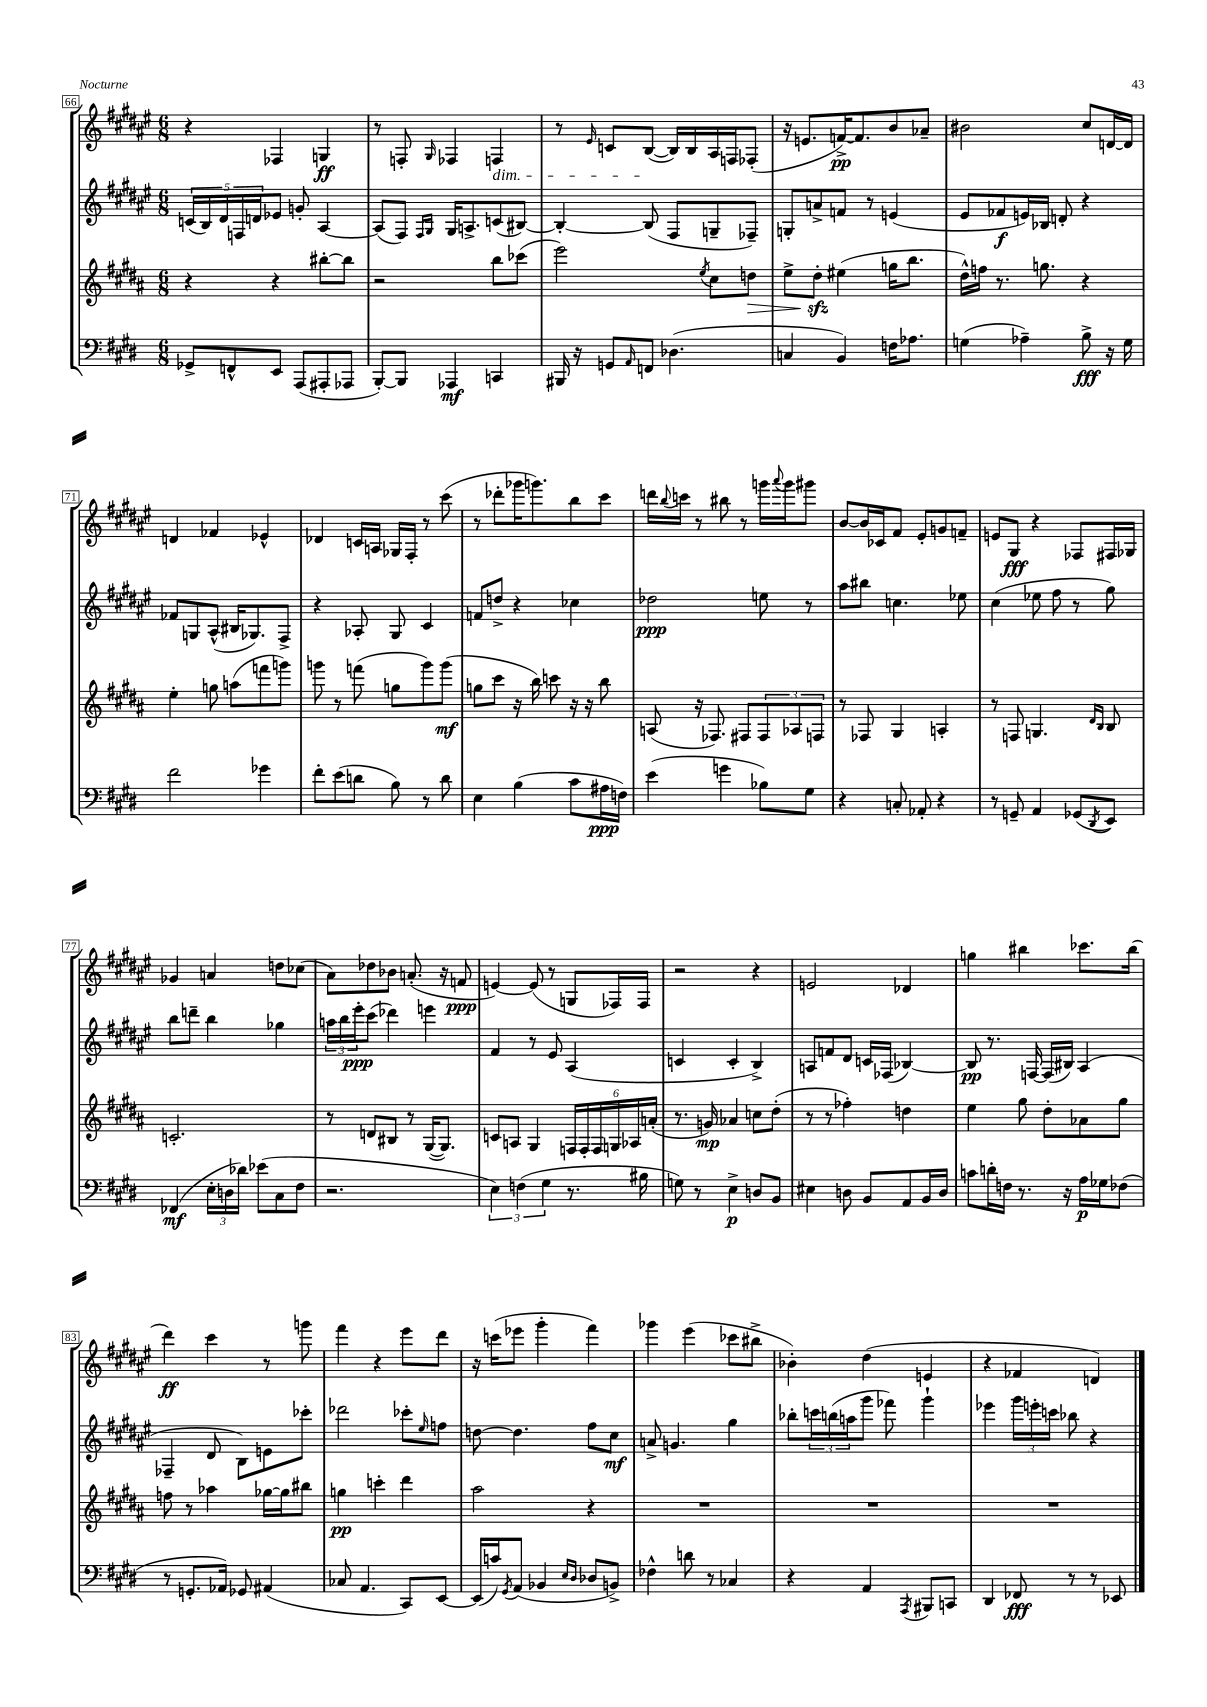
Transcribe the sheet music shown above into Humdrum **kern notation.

**kern	**dynam	**kern	**dynam	**kern	**dynam	**kern	**dynam
*part4	*part4	*part3	*part3	*part2	*part2	*part1	*part1
*staff4	*staff4	*staff3	*staff3	*staff2	*staff2	*staff1	*staff1
*clefF4	*	*clefG2	*	*clefG2	*	*clefG2	*
*k[f#c#g#d#]	*	*k[f#c#g#d#a#]	*	*k[f#c#g#d#a#e#]	*	*k[f#c#g#d#a#e#]	*
*M6/8	*	*M6/8	*	*M6/8	*	*M6/8	*
=66	=66	=66	=66	=66	=66	=66	=66
8GG-X^/L	.	4r	.	(20cn/LL	.	4r	.
.	.	.	.	20B/)	.	.	.
.	.	.	.	20d#/	.	.	.
8FFn^^/	.	.	.	.	.	.	.
.	.	.	.	20Fn/	.	.	.
.	.	.	.	20dn/J	.	.	.
8EE/J	.	4r	.	8e-X/J	.	4F-X/	.
(8AAA/L	.	.	.	8gn'/	.	.	.
8AAA#X'/	.	[8bb#X'\L	.	[4A#/	.	4Gn/	ff
8AAA-X/J	.	8bb#\J]	.	.	.	.	.
=67	=67	=67	=67	=67	=67	=67	=67
[8BBB'/L)	.	2r	.	(8A#/L]	.	8r	.
8BBB/J]	.	.	.	8F#/J)	.	8Fn'/	.
.	.	.	.	16qqF#/LL	.	.	.
.	.	.	.	16qqG#/JJ	.	16qqG#/	.
4AAA-X/	mf	.	.	16G#/KL	.	4F-X/	.
.	.	.	.	8.An^/	.	.	.
!	!	!	!	!	!	!LO:TX:b:i:t=dim.	!
4CCn/	.	8bb\L	.	(8cn/	.	4Fn/	.
.	.	(8ccc-X\J	.	[8B#X/J)	.	.	.
=68	=68	=68	=68	=68	=68	=68	=68
16BBB#X/	.	2eee\)	.	4B#'/_	.	8r	.
16r	.	.	.	.	.	.	.
.	.	.	.	.	.	16qqe#/	.
8GGn/L	.	.	.	.	.	8cn/L	.
16qqAA/	.	.	.	.	.	.	.
8FFn/J	.	.	.	(8B#/]	.	([8B/J	.
(4.D-X\	.	.	.	8F#/L	.	16B/LL])	.
.	.	.	.	.	.	16B/	.
.	.	8qee/	.	.	.	.	.
.	.	8cc#\L	.	8Gn~/	.	16A#/	.
.	.	.	.	.	.	16Fn/J	.
!	!	!	!LO:HP:b	!	!	!	!
.	.	8ddn\J	>	8F-X~/J)	.	(8F-X'/J	.
=69	=69	=69	=69	=69	=69	=69	=69
4Cn/	.	8ee^\L	.	8Gn'/L	.	16r	.
.	.	.	.	.	.	8.en/L	.
.	.	8dd#zz'\J	.	8an^/	.	.	.
4BB/)	.	(4ee#X\	]	8fn/J	.	[16fn^/K)	pp
.	.	.	.	.	.	8.f/]	.
.	.	.	.	8r	.	.	.
16Fn\KL	.	16ggn\KL	.	(4en/	.	8b/	.
8.A-X\J	.	8.bb\J	.	.	.	.	.
.	.	.	.	.	.	8a-X~/J	.
=70	=70	=70	=70	=70	=70	=70	=70
(4Gn\	.	16dd#^^\LL)	.	8e#/L	.	2b#X\	.
.	.	16ffn\JJ	.	.	.	.	.
.	.	8.r	.	8f-X/	f	.	.
4A-X~\)	.	.	.	16en/L)	.	.	.
.	.	8.ggn\	.	16B-X/JJ	.	.	.
.	.	.	.	8dn'/	.	.	.
8B^\	fff	4r	.	4r	.	8cc#/L	.
16r	.	.	.	.	.	[16dn/L	.
16G\	.	.	.	.	.	16d/JJ]	.
!!LO:LB:g=z
=71	=71	=71	=71	=71	=71	=71	=71
2f#\	.	4ee'\	.	8f-X/L	.	4dn/	.
.	.	.	.	8Gn/	.	.	.
.	.	8ggn\	.	(8A#^^/J	.	4f-X/	.
.	.	(8aan\L	.	16B#X/KL	.	.	.
.	.	.	.	8.G-X/)	.	.	.
4g-X\	.	8fffn\	.	.	.	4e-X^^/	.
.	.	8gggn\J)	.	8F#^/J	.	.	.
=72	=72	=72	=72	=72	=72	=72	=72
8f#'\L	.	8gggn\	.	4r	.	4d-X/	.
(8e\	.	8r	.	.	.	.	.
8dn\J	.	(8fffn\	.	8A-X'/	.	16cn/LL	.
.	.	.	.	.	.	16An/JJ	.
8B\)	.	8ggn\L	.	8G#/	.	16G-X/LL	.
.	.	.	.	.	.	16F#'/JJ	.
8r	.	8ggg\)	.	4c#/	.	8r	.
8d\	.	(8ggg\J	mf	.	.	(8ccc#\	.
=73	=73	=73	=73	=73	=73	=73	=73
4E\	.	8ggn\L	.	8fn/L	.	8r	.
.	.	8ccc#\J	.	8ddn^/J	.	8ddd-X'\L	.
(4B\	.	16r	.	4r	.	16ggg-X\K	.
.	.	16bb\)	.	.	.	8.gggn\)	.
.	.	8cccn\	.	.	.	.	.
8c#\L	.	16r	.	4cc-X\	.	8bb\	.
.	.	16r	.	.	.	.	.
16A#X\L	ppp	8bb\	.	.	.	8ccc#\J	.
16Fn\JJ)	.	.	.	.	.	.	.
=74	=74	=74	=74	=74	=74	=74	=74
(4e\	.	(8An/	.	2dd-X\	ppp	16dddn\LL	.
.	.	.	.	.	.	8qqbb/	.
.	.	.	.	.	.	16cccn\JJ	.
.	.	16r	.	.	.	8r	.
.	.	8.F-X/)	.	.	.	.	.
4gn\	.	.	.	.	.	8bb#X\	.
.	.	8F#X/L	.	.	.	8r	.
8B-X\L)	.	12F#/	.	8een\	.	16gggn\LL	.
.	.	.	.	.	.	8qqaaa#/	.
.	.	.	.	.	.	16ggg\J	.
.	.	12A-X/	.	.	.	.	.
8G#\J	.	.	.	8r	.	8ggg#X\J	.
.	.	12Fn/J	.	.	.	.	.
=75	=75	=75	=75	=75	=75	=75	=75
4r	.	8r	.	8aa#\L	.	[8b/L	.
.	.	8F-X/	.	8bb#X\J	.	16b/L]	.
.	.	.	.	.	.	16c-X/J	.
8Cn'/	.	4G#/	.	4.ccn\	.	8f#/J	.
8AA-X'/	.	.	.	.	.	8e#'/L	.
4r	.	4An'/	.	.	.	8gn/	.
.	.	.	.	8ee-X\	.	8fn~/J	.
=76	=76	=76	=76	=76	=76	=76	=76
8r	.	8r	.	(4cc#\	.	8en/L	.
8GGn~/	.	8Fn/	.	.	.	8G#/J	fff
4AA/	.	4.Gn/	.	8ee-X\	.	4r	.
.	.	.	.	8ff#\	.	.	.
(8GG-X/L	.	.	.	8r	.	8F-X/L	.
.	.	16qqd#/LL	.	.	.	.	.
8qDD#/	.	16qqB/JJ	.	.	.	.	.
8EE/J)	.	8B/	.	8gg#\)	.	16F#X/L	.
.	.	.	.	.	.	16G-X/JJ	.
!!LO:LB:g=z
=77	=77	=77	=77	=77	=77	=77	=77
(4FF-X/	mf	2.cn'/	.	8bb\L	.	4g-X/	.
.	.	.	.	8dddn~\J	.	.	.
24E'\LL	.	.	.	4bb\	.	4an/	.
24Dn\	.	.	.	.	.	.	.
24d-X\JJ)	.	.	.	.	.	.	.
(8e-X\L	.	.	.	.	.	.	.
8C#\	.	.	.	4gg-X\	.	8ddn\L	.
8F#\J	.	.	.	.	.	(8cc-X\J	.
=78	=78	=78	=78	=78	=78	=78	=78
2.r	.	8r	.	24aan\LL	.	8a#\L)	.
.	.	.	.	24bb\	.	.	.
.	.	.	.	24eee#'\J	ppp	.	.
.	.	8dn/L	.	(8ccc#\J	.	8dd-X\	.
.	.	8B#X/J	.	4ddd-X\)	.	8b-X\J	.
.	.	8r	.	.	.	(8.an'/	.
.	.	([16G#/KL	.	4eeen\	.	.	.
.	.	8.G#/J])	.	.	.	16r	.
.	.	.	.	.	.	8fn/	ppp
=79	=79	=79	=79	=79	=79	=79	=79
6E\)	.	8cn/L	.	4f#/	.	[4en/)	.
.	.	8An/J	.	.	.	.	.
(6Fn\	.	.	.	.	.	.	.
.	.	4G#/	.	8r	.	(8e/]	.
6G#\	.	.	.	.	.	.	.
.	.	.	.	8e#/	.	8r	.
8.r	.	24Fn/LL	.	(4A#/	.	8Gn/L	.
.	.	24F'/	.	.	.	.	.
.	.	24F/	.	.	.	.	.
.	.	24Gn/	.	.	.	16F-X/L)	.
.	.	24A-X/	.	.	.	.	.
16B#X\	.	.	.	.	.	16F-/JJ	.
.	.	(24an'/JJ	.	.	.	.	.
=80	=80	=80	=80	=80	=80	=80	=80
8Gn\)	.	8.r	.	4cn/	.	2r	.
8r	.	.	.	.	.	.	.
.	.	16gn/)	mp	.	.	.	.
4E^\	p	4a-X/	.	4c'/	.	.	.
8Dn/L	.	8ccn\L	.	4B^/)	.	4r	.
8BB/J	.	(8dd#'\J	.	.	.	.	.
=81	=81	=81	=81	=81	=81	=81	=81
4E#X\	.	8r	.	8An/L	.	2en/	.
.	.	8r	.	8fn/	.	.	.
8Dn\	.	4ff-X'\)	.	8d#/J	.	.	.
8BB/L	.	.	.	16cn/LL	.	.	.
.	.	.	.	(16F-X/JJ	.	.	.
8AA/	.	4ddn\	.	[4B-X/)	.	4d-X/	.
16BB/L	.	.	.	.	.	.	.
16D/JJ	.	.	.	.	.	.	.
=82	=82	=82	=82	=82	=82	=82	=82
8cn\L	.	4ee\	.	8B-/]	pp	4ggn\	.
16dn'\L	.	.	.	8.r	.	.	.
16Fn\JJ	.	.	.	.	.	.	.
8.r	.	8gg#\	.	.	.	4bb#X\	.
.	.	.	.	[16Fn/	.	.	.
.	.	8dd#'\L	.	(16F/LL]	.	.	.
16r	.	.	.	16B#X/JJ)	.	.	.
16A\LL	p	8a-X\	.	(4A#/	.	8.ccc-X\L	.
16G-X\J	.	.	.	.	.	.	.
(8F-X\J	.	8gg#\J	.	.	.	.	.
.	.	.	.	.	.	(16bb#\Jk	.
!!LO:LB:g=z
=83	=83	=83	=83	=83	=83	=83	=83
8r	.	8ffn\	.	4F-X~/	.	4ddd#\)	ff
8.GGn'/L	.	8r	.	.	.	.	.
.	.	4aa-X\	.	8d#/	.	4ccc#\	.
16AA-X/Jk)	.	.	.	.	.	.	.
8GG-X/	.	.	.	8B\L)	.	.	.
(4AA#X/	.	[16gg-X\LL	.	8en\	.	8r	.
.	.	16gg-\J]	.	.	.	.	.
.	.	8bb#X\J	.	8ccc-X'\J	.	8gggn\	.
=84	=84	=84	=84	=84	=84	=84	=84
8C-X/	.	4ggn\	pp	2ddd-X\	.	4fff#\	.
4.AA/	.	.	.	.	.	.	.
.	.	4cccn'\	.	.	.	4r	.
8CC#/L)	.	4ddd#\	.	8ccc-X'\L	.	8eee#\L	.
.	.	.	.	16qqee#/	.	.	.
[8EE/J	.	.	.	8ffn\J	.	8ddd#\J	.
=85	=85	=85	=85	=85	=85	=85	=85
(16EE/LL]	.	2aa#\	.	[8ddn\	.	16r	.
16cn/J)	.	.	.	.	.	(16cccn\KL	.
8qGG#/	.	.	.	.	.	.	.
(8AA/J	.	.	.	4.dd\]	.	8eee-X\J	.
4BB-X/	.	.	.	.	.	4ggg#'\	.
16qqE/LL	.	.	.	.	.	.	.
16qqD#/JJ	.	.	.	.	.	.	.
8D-X/L	.	4r	.	8ff#\L	.	4fff#\)	.
8BBn^/J)	.	.	.	8cc#\J	mf	.	.
=86	=86	=86	=86	=86	=86	=86	=86
4F-X^^\	.	2.r	.	8an^/	.	4ggg-X\	.
.	.	.	.	4.gn/	.	.	.
8dn\	.	.	.	.	.	(4eee#\	.
8r	.	.	.	.	.	.	.
4C-X/	.	.	.	4gg#\	.	8ccc-X\L	.
.	.	.	.	.	.	8bb#X^\J	.
=87	=87	=87	=87	=87	=87	=87	=87
4r	.	2.r	.	8bb-X'\L	.	4b-X'\)	.
.	.	.	.	24cccn\L	.	.	.
.	.	.	.	(24bbn\	.	.	.
.	.	.	.	24aan\J	.	.	.
4AA/	.	.	.	8ggg#\J	.	(4dd#\	.
.	.	.	.	8fff-X\)	.	.	.
8qAAA/	.	.	.	.	.	.	.
8BBB#X/L	.	.	.	4ggg#`\	.	4en/	.
8CCn/J	.	.	.	.	.	.	.
=88	=88	=88	=88	=88	=88	=88	=88
4DD#/	.	2.r	.	4eee-X\	.	4r	.
8FF-X/	fff	.	.	24ggg#\LL	.	4f-X/	.
.	.	.	.	24eeen'\	.	.	.
.	.	.	.	24cccn\JJ	.	.	.
8r	.	.	.	8bb-X\	.	.	.
8r	.	.	.	4r	.	4dn/)	.
8EE-X/	.	.	.	.	.	.	.
==	==	==	==	==	==	==	==
*-	*-	*-	*-	*-	*-	*-	*-
